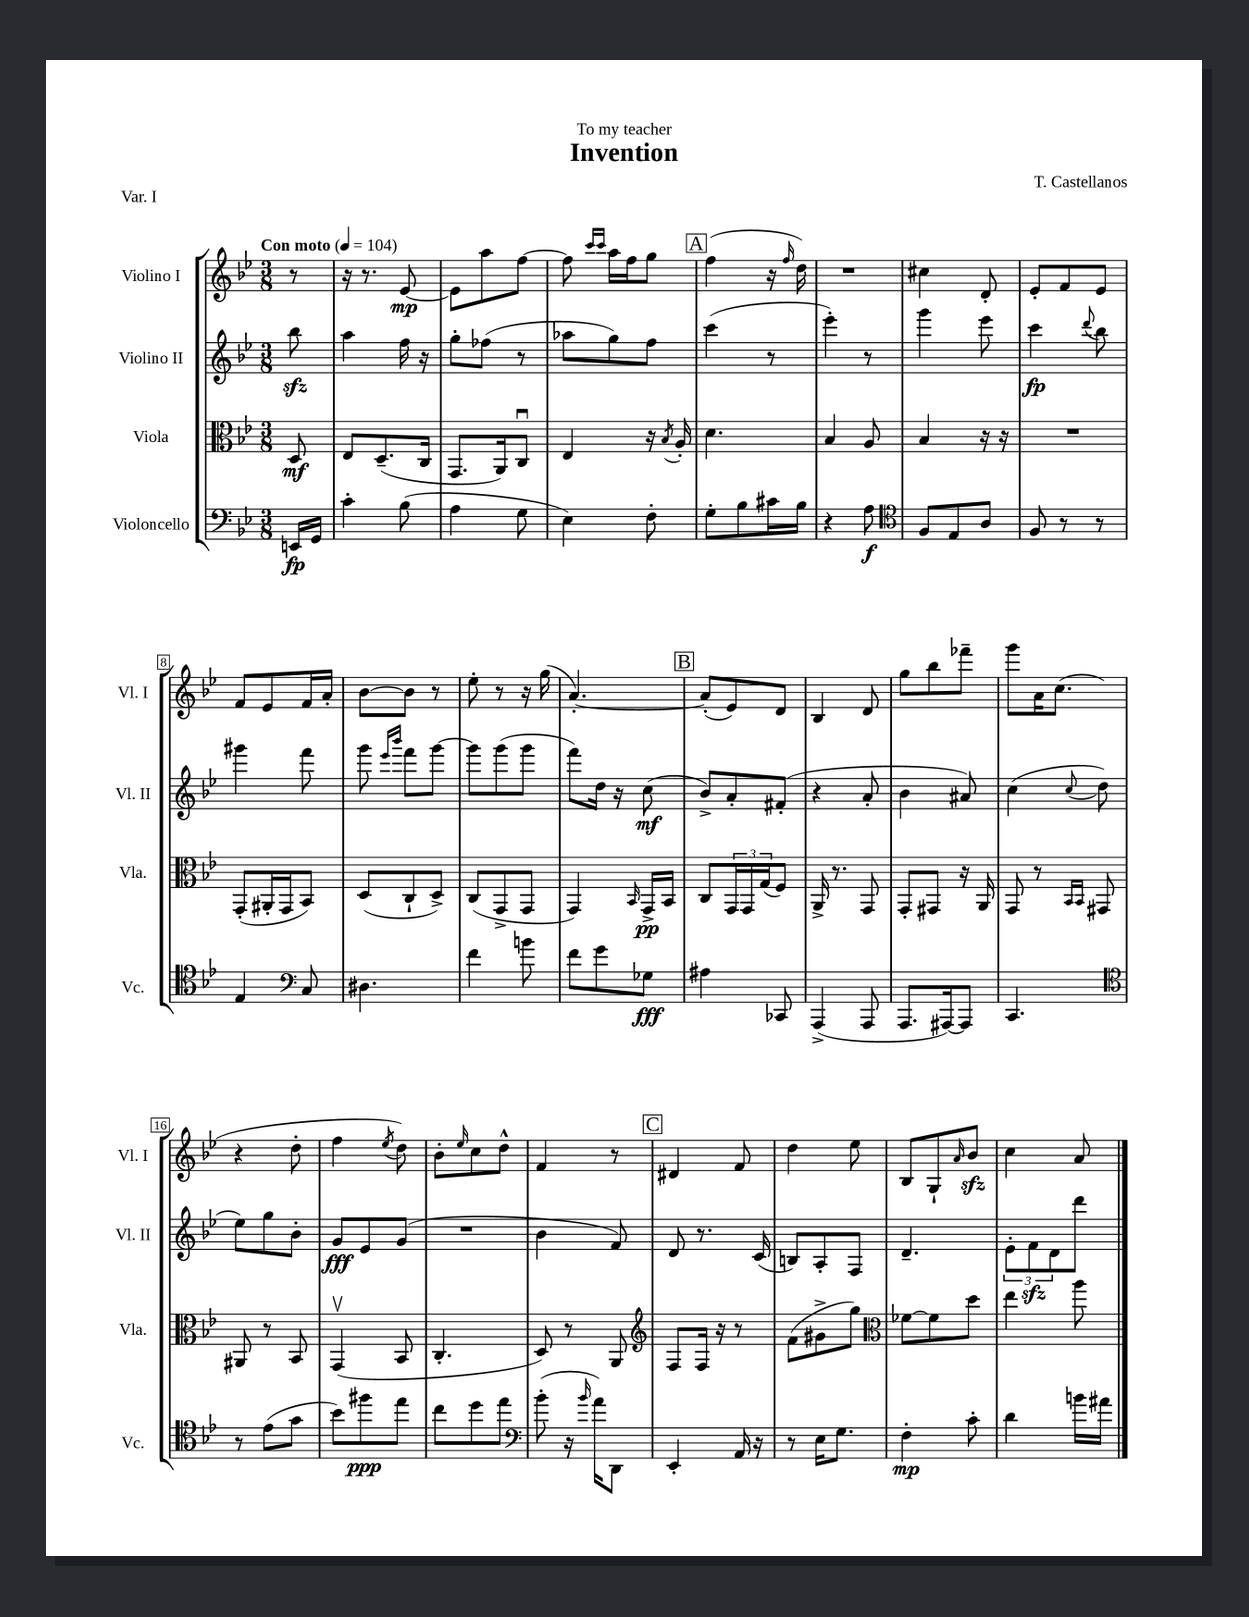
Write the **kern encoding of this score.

**kern	**kern	**kern	**kern
*staff4	*staff3	*staff2	*staff1
*clefF4	*clefC3	*clefG2	*clefG2
*k[b-e-]	*k[b-e-]	*k[b-e-]	*k[b-e-]
*M3/8	*M3/8	*M3/8	*M3/8
*MM104	*MM104	*MM104	*MM104
16EE	8D	8bb-	8r
16GG	.	.	.
=	=	=	=
4c'	8E-	4aa	16r
.	.	.	8.r
.	(8.D~	.	.
(8B-	.	16ff	[8e-
.	16C	16r	.
=	=	=	=
4A	8.GG	8gg'	8e-]
.	.	(8ff-	8aa
.	16AA)	.	.
8G	8Cu	8r	[8ff
=	=	=	=
4E-)	4E-	8aa-	8ff]
.	.	.	16qqccc
.	.	.	16qqccc
.	.	8gg)	16aa
.	.	.	16ff
8F'	16r	8ff	8gg
.	8qB-	.	.
.	16A'	.	.
=	=	=	=
8G'	4.d	(4ccc	(4ff
8B-	.	.	.
16c#	.	8r	16r
.	.	.	16qqff
16B-	.	.	16dd)
=	=	=	=
4r	4B-	4eee-')	4.r
8A	8A	8r	.
=	=	=	=
*clefC4	*	*	*
8F	4B-	4ggg	4cc#
8E-	.	.	.
8A	16r	8eee-	8d'
.	16r	.	.
=	=	=	=
8F	4.r	4ccc	8e-'
8r	.	.	8f
.	.	8qqddd	.
8r	.	8bb-	8e-
=	=	=	=
4E-	(8GG'	4ggg#	8f
.	16AA#'	.	8e-
.	16GG	.	.
*clefF4	*	*	*
8C	8BB-)	8fff	16f
.	.	.	16a'
=	=	=	=
4.D#	(8D	8ggg	[8b-
.	.	16qqeee-	.
.	.	16qqbbb-	.
.	8C`	8fff	8b-]
.	8D^)	[8ggg	8r
=	=	=	=
4f	(8C	8ggg]	8ee-'
.	8GG^	(8ggg	8r
8b	8GG	8ggg	16r
.	.	.	(16gg
=	=	=	=
8f	4GG)	8fff)	[4.a')
8g	.	16dd	.
.	.	16r	.
.	16qqBB-	.	.
8G-	16GG^	(8cc	.
.	16BB-	.	.
=	=	=	=
4A#	8C	8b-^)	(8a']
.	24GG	8a'	8e-)
.	24GG	.	.
.	(24G	.	.
8CC-	8F)	(8f#'	8d
=	=	=	=
(4AAA^	16AA^	4r	4B-
.	8.r	.	.
8AAA	8GG	8a'	8d
=	=	=	=
8.AAA	8GG'	4b-	8gg
.	8GG#	.	8bb-
[16AAA#)	.	.	.
8AAA#]	16r	8a#)	8fff-~
.	16AA	.	.
=	=	=	=
4.CC	8GG	(4cc	8ggg
.	8r	.	16a
.	.	.	(8.cc
.	16qqBB-	.	.
.	16qqBB-	8qqcc	.
.	8GG#	8dd	.
=	=	=	=
*clefC4	*	*	*
8r	8AA#	8ee-)	4r
(8e-	8r	8gg	.
8g	8BB-	8b-'	8dd'
=	=	=	=
8b-)	(4GGv	8g	4ff
8ff#	.	8e-	.
.	.	.	8qee-
8ee-	8BB-	(8g	8dd)
=	=	=	=
8cc	4.C'	4.r	8b-'
.	.	.	16qqee-
8dd	.	.	8cc
8ee-	.	.	8dd^^
=	=	=	=
*clefF4	*	*	*
(8b-'	8D)	4b-	4f
16r	8r	.	.
16qqb-	.	.	.
16a)	.	.	.
8DD	8AA	8f)	8r
=	=	=	=
*	*clefG2	*	*
4EE-'	8F	8d	4d#
.	16F	8.r	.
.	16r	.	.
16AA	8r	.	8f
16r	.	(16c	.
=	=	=	=
8r	(8f	8B)	4dd
16E-	8g#^	8A'	.
8.G	.	.	.
.	8gg)	8F	8ee-
=	=	=	=
*	*clefC3	*	*
4F'	[8f-	4.d~	8B-
.	8f-]	.	8G`
.	.	.	16qqa
8c'	8dd	.	8b-
=	=	=	=
4d	4ee-	12e-'	4cc
.	.	12f	.
.	.	12d	.
16b	8aa	8ddd	8a
16a#	.	.	.
==	==	==	==
*-	*-	*-	*-
